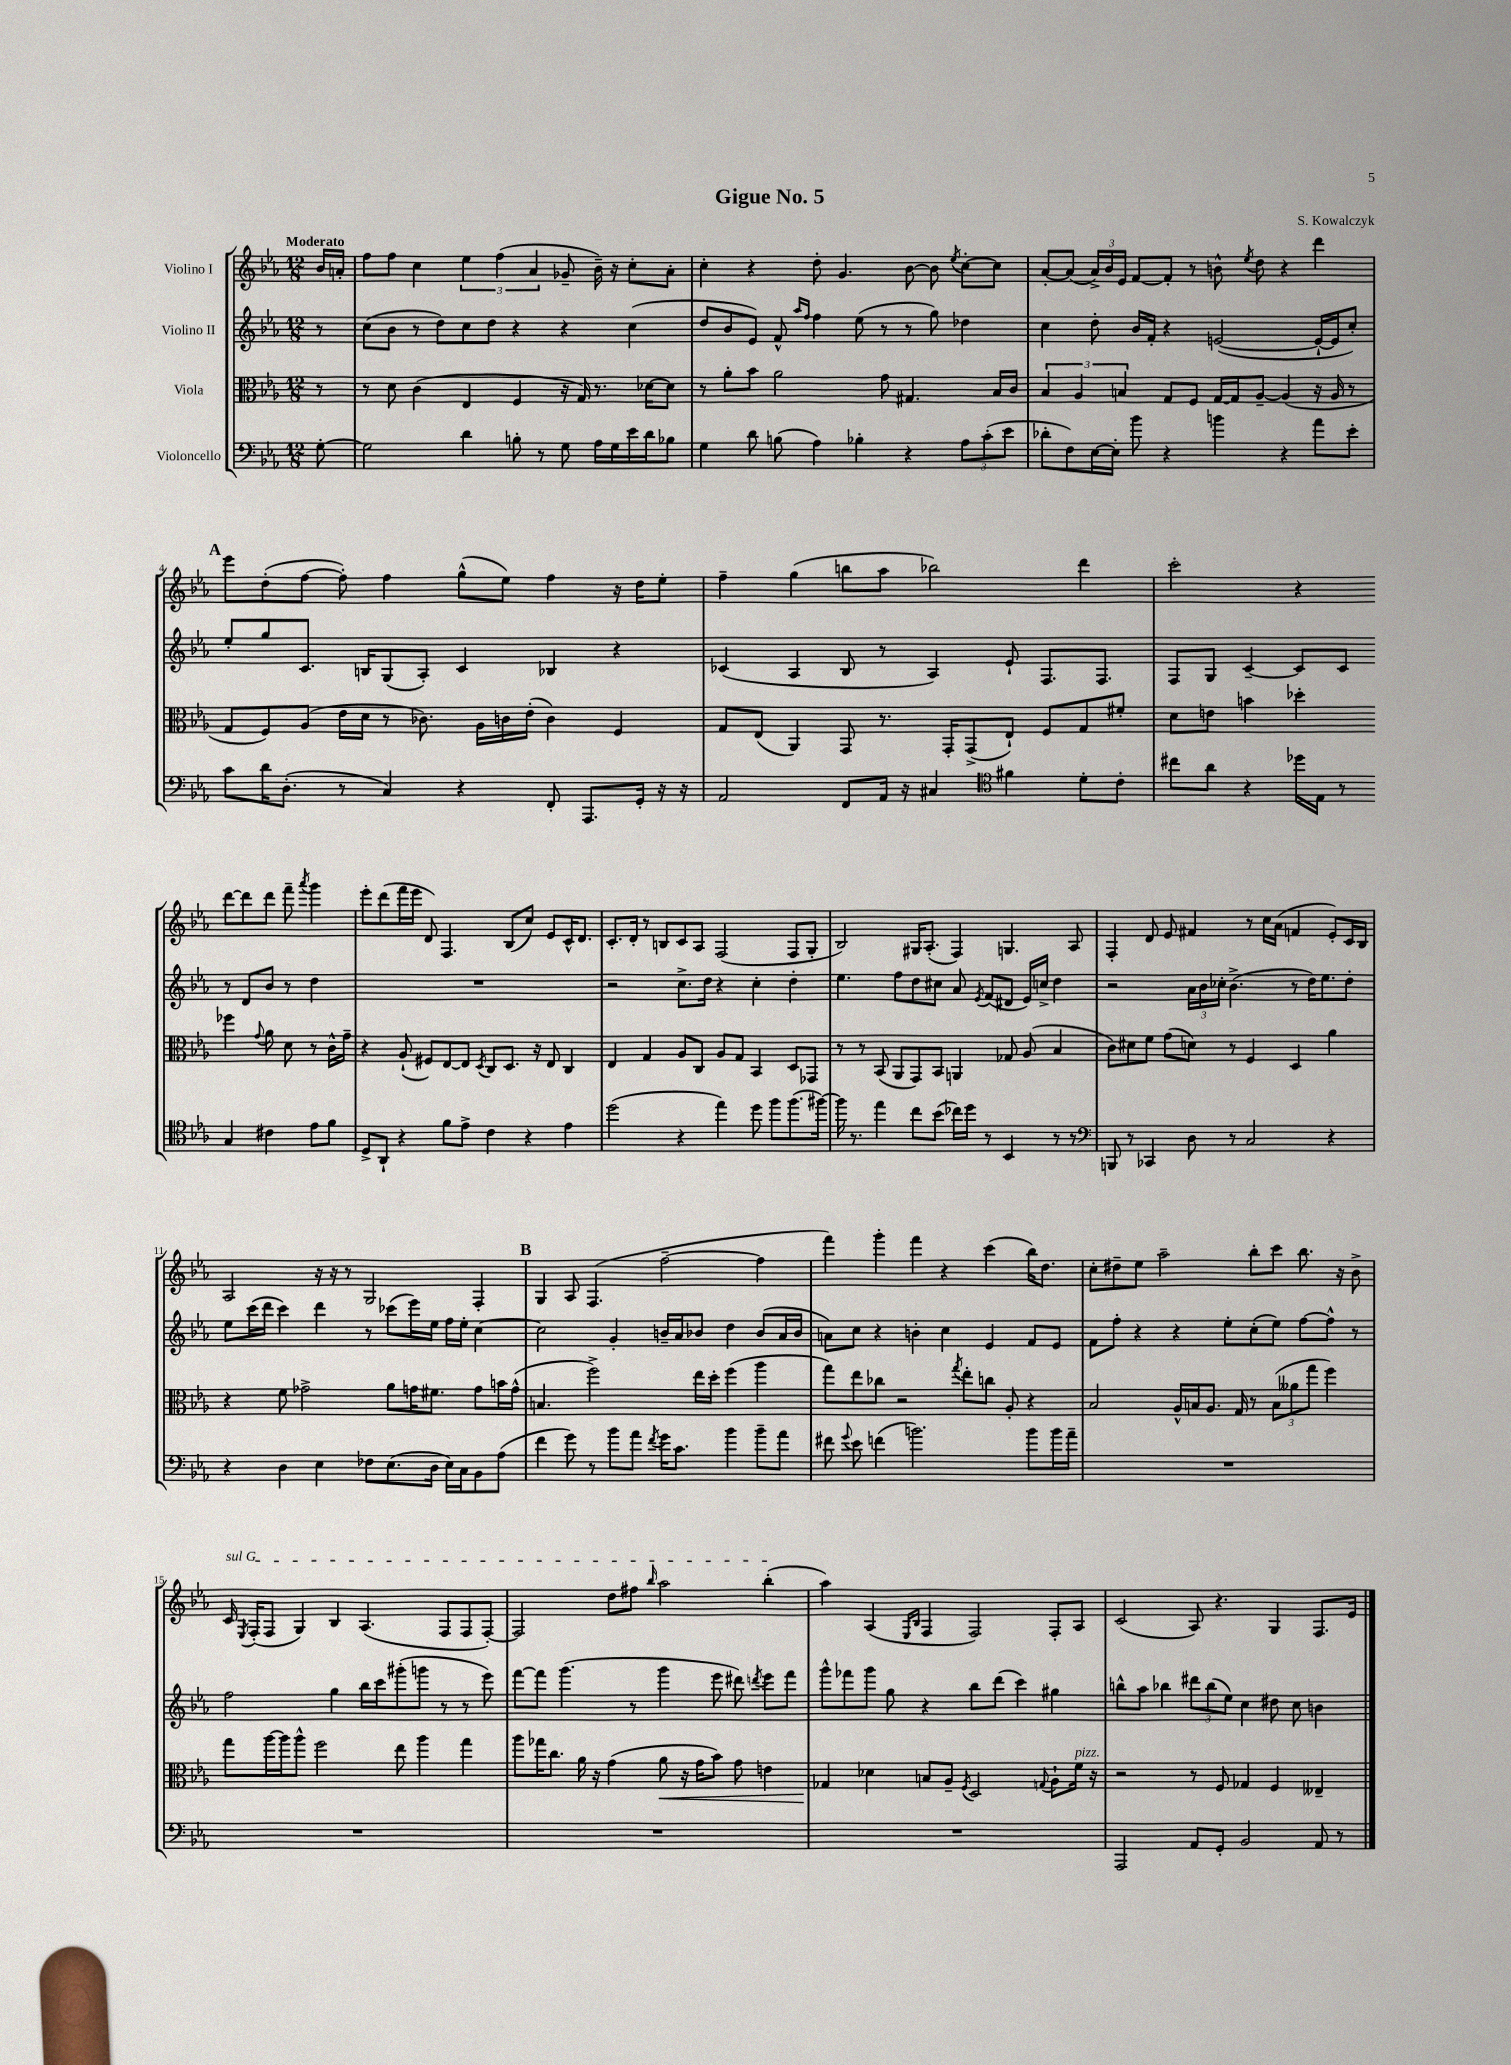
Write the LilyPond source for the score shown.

\header { title = "Gigue No. 5" composer = "S. Kowalczyk" }
<<
\new StaffGroup <<
\new Staff = "s0" \with { instrumentName = "Violino I" } {
    \clef treble \key ees \major \numericTimeSignature \time 12/8 \partial 8 \tempo "Moderato"
    \autoBeamOff bes'16[ a'16]-. |
    f''8[ f''8] c''4 \tuplet 3/2 { ees''4 f''4( aes'4 } ges'8-- bes'16--) r16 c''8[-. aes'8]-. |
    c''4-. r4 d''8-. g'4. bes'8~ bes'8 \acciaccatura { ees''8 } c''8[~-. c''8] |
    aes'8[~-. aes'8]( \tuplet 3/2 { aes'16[->) bes'16 ees'16] } f'8[~ f'8]-. r8 b'8-^ \acciaccatura { ees''8 } d''8 r4 d'''4 |
    \mark \markup { \bold "A" } ees'''8[ d''8-.( f''8]~ f''8-.) f''4 g''8[-^( ees''8]) f''4 r16 d''16[ ees''8]-. |
    f''4-- g''4( b''8[ aes''8] bes''2) d'''4 |
    c'''2-. r4 d'''8[~ d'''8 d'''8] f'''8-- \acciaccatura { aes'''8 } g'''4 |
    ees'''8[-. d'''8( f'''16 ees'''16] d'8) f4. bes8[( c''8]) ees'8[ c'16-^ d'8.] |
    c'8.[-. d'16]-. r8 b8[ c'8 aes8] f2( f8[ g8]-. |
    bes2) gis16[ aes8.]-.( f4) g4. aes8 |
    f4-. d'8 ees'8 fis'4 r8 c''16[ aes'16]( f'4 ees'8[-.) c'16 bes16] |
    aes2 r16 r16 r8 g2 f4-. |
    \mark \markup { \bold "B" } g4 aes8 f4.( f''2~-- f''4 |
    f'''4) g'''4-. f'''4 r4 c'''4( bes''16[) d''8.] |
    c''8[-. dis''8-- ees''8] aes''2-- bes''8[-. c'''8] bes''8. r16 bes'8-> |
    \once \override TextSpanner.bound-details.left.text = \markup { \italic "sul G" } c'16\startTextSpan \acciaccatura { ees8 } f16[-.( f8] g4) bes4 aes4.( f8[ f8 f8]~-.) |
    f2 d''8[ fis''8] \grace { bes''16 } aes''2 bes''4-.\stopTextSpan( |
    aes''4) aes4( \grace { ees16[ bes16] } f4 f2) f8[-. aes8] |
    c'2( aes8) r4. g4 f8.[ ees'16] \bar "|." |
}
\new Staff = "s1" \with { instrumentName = "Violino II" } {
    \clef treble \key ees \major \numericTimeSignature \time 12/8 \partial 8
    \autoBeamOff r8 |
    c''8[( bes'8] r8 d''8[) c''8 d''8] r4 r4 c''4( |
    d''8[ bes'8 ees'8]) f'8-^ \grace { aes''16[ f''16] } f''4 ees''8( r8 r8 g''8) des''4 |
    c''4 d''8-. bes'16[ f'16]-. r4 e'2~( e'16[~-! e'16 c''8]-.) |
    \mark \markup { \bold "A" } ees''8[-. g''8 c'8.] b16[ g8( aes8]-.) c'4 bes4 r4 |
    ces'4( aes4 bes8 r8 aes4) ees'8-! f8.[ f8.] |
    f8[ g8] c'4~-- c'8[ c'8] r8 d'8[ bes'8] r8 d''4 |
    R1. |
    r2 c''8.[-> d''16] r4 c''4-. d''4-. |
    ees''4. f''8[ d''8 cis''8] aes'8 \acciaccatura { ees'8 } f'8[( dis'8] ees'16[) c''16]-> d''4 |
    r2 \tuplet 3/2 { aes'16[ bes'16 ces''16]-. } bes'4.->( r8 d''16[) ees''8. d''8]-. |
    ees''8[ c'''16( d'''16] c'''4) d'''4 r8 ces'''8[( ees'''16) ees''16] f''16[ ees''16]-. c''4~ |
    \mark \markup { \bold "B" } c''2 g'4-. b'16[-- aes'16 bes'8] d''4 bes'8[( aes'16 bes'16] |
    a'8[) c''8] r4 b'4-. c''4 ees'4 f'8[ ees'8] |
    f'8[ f''8]-. r4 r4 ees''8[-. c''8-.( ees''8]) f''8[~ f''8]-^ r8 |
    f''2 g''4 bes''16[ c'''16 gis'''8-.( g'''8] r8 r8 ees'''8) |
    f'''8[~ f'''8] g'''4.( r8 g'''4 ees'''8 dis'''8) \acciaccatura { d'''8 } ees'''8[ f'''8] |
    g'''8[-^ fes'''8 g'''8] g''8 r4 bes''8[ d'''8]( c'''4) gis''4 |
    b''8[-^ aes''8] bes''4 \tuplet 3/2 { dis'''8[ bes''8( ees''8]) } c''4 dis''8 c''8 b'4 \bar "|." |
}
\new Staff = "s2" \with { instrumentName = "Viola" } {
    \clef alto \key ees \major \numericTimeSignature \time 12/8 \partial 8
    \autoBeamOff r8 |
    r8 d'8 c'4( ees4 f4 r16 g16) r8. des'16[~ des'8] |
    r8 aes'8[-. bes'8] aes'2 g'8 gis4. bes16[ c'16] |
    \tuplet 3/2 { bes4 aes4 b4 } g8[ f8] g16[~ g16 aes8]~-- aes4( r16 aes16 r8 |
    \mark \markup { \bold "A" } g8[ f8) aes8]( ees'16[ d'16] r8 ces'8.) aes16[ c'16 ees'16]-.( c'4) f4 |
    g8[ ees8]( aes,4) g,8 r8. g,16[-. g,8->( ees8]-!) f8[ g8 fis'8]-. |
    d'8[ e'8] b'4 des''4-. fes''4 \appoggiatura { g'8 } aes'8 d'8 r8 c'16[-^ g'16]-- |
    r4 aes8-!( fis8[) ees8~ ees8] \acciaccatura { d8 } c8[ d8.] r16 ees8 c4 |
    ees4 g4 aes8[ c8] aes8[ g8] bes,4 d8[ ges,8] |
    r8 r8 bes,8( aes,8[ g,8) bes,8] a,4 ges8 aes8( bes4 |
    c'8[) dis'8 f'8] g'8[( d'8]) r8 f4 d4 aes'4 |
    r4 f'8 ges'2-> aes'8[ g'16 fis'8.] g'8[ b'16 g'16]-^( |
    \mark \markup { \bold "B" } b4. f''2->) ees''16[ d''16]-. f''4( aes''4 |
    g''8[) ees''8 ces''8] r2 \acciaccatura { g''8 } ees''8[-. c''8] aes8-. r4 |
    bes2 aes16[-^ b16 aes8.] g16 r8 \tuplet 3/2 { b8[( aeses'8 g''8] } f''4) |
    g''8[ aes''16~ aes''16 aes''8]-^ f''2 ees''8 aes''4 g''4 |
    aes''8[ ges''16 c''8.] aes'16 r16 g'4( aes'8\< r16 g'16[ bes'8]) g'8 e'4 |
    ges4\! des'4 b8[ aes8]-- \acciaccatura { f8 } d2 \appoggiatura { g8 } aes8[-! f'16]^\markup { \italic "pizz." } r16 |
    r2 r8 f8 ges4 f4 eeses4-- \bar "|." |
}
\new Staff = "s3" \with { instrumentName = "Violoncello" } {
    \clef bass \key ees \major \numericTimeSignature \time 12/8 \partial 8
    \autoBeamOff g8~-. |
    g2 d'4 b8-. r8 g8 aes16[ g16 ees'16 d'16 bes8] |
    g4 d'8 b8( aes4) bes4-. r4 \tuplet 3/2 { aes8[ c'8-.( ees'8] } |
    des'8[-. f8) ees16~ ees16]-. bes'8 r4 b'4 r4 aes'8[ ees'8]-. |
    \mark \markup { \bold "A" } c'8[ d'16 d8.]-.( r8 c4) r4 f,8-. aes,,8.[ g,16]-. r16 r16 |
    aes,2 f,8[ aes,16] r16 cis4 \clef tenor fis'4 d'8[-. c'8]-. |
    cis''8[ aes'8] r4 des''16[ ees16] r8 g4 cis'4 ees'8[ f'8] |
    d8[-> aes,8]-! r4 f'8[ ees'8]-> c'4 r4 ees'4 |
    d''2( r4 ees''4) d''8 f''8[ f''8.( fis''16]~) |
    fis''16 r8. ees''4 c''8[ bes'8]( ces''16[) d''16] r8 bes,4 r8 r8 |
    \clef bass b,,8 r8 ces,4 d8 r8 c2 r4 |
    r4 d4 ees4 fes8[ ees8.( d16] ees16[) c16 bes,8 aes8]( |
    \mark \markup { \bold "B" } f'4 g'8) r8 bes'8[ aes'8] \acciaccatura { f'8 } g'16[ c'8.] bes'4 bes'8[-- aes'8] |
    fis'8 \appoggiatura { g'8 } ees'8 f'4( b'2.) b'8[ b'16 aes'16]-- |
    R1. |
    R1. |
    R1. |
    R1. |
    aes,,2 aes,8[ g,8]-. bes,2 aes,8 r8 \bar "|." |
}
>>
>>
